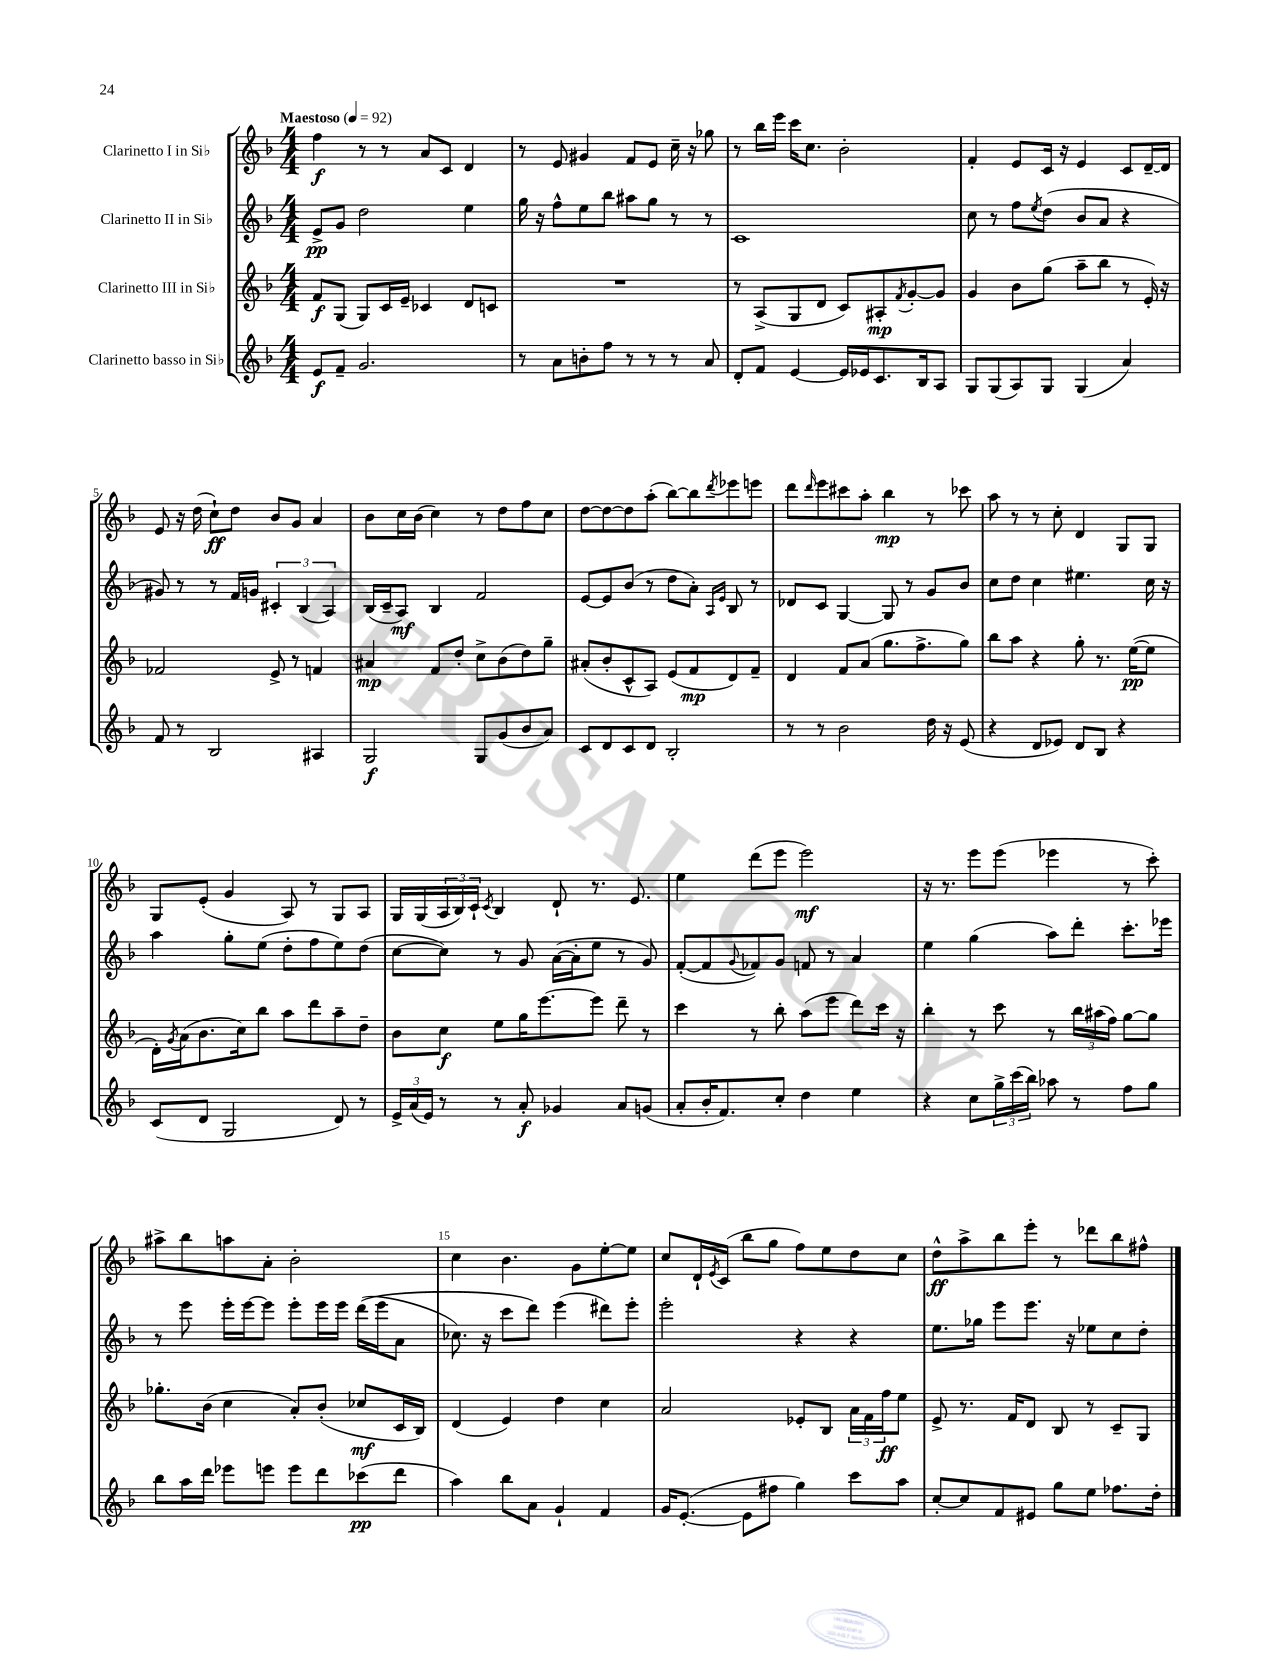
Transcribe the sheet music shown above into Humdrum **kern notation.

**kern	**dynam	**kern	**dynam	**kern	**dynam	**kern	**dynam
*part4	*part4	*part3	*part3	*part2	*part2	*part1	*part1
*staff4	*staff4	*staff3	*staff3	*staff2	*staff2	*staff1	*staff1
*I"Clarinetto basso in Si♭	*	*I"Clarinetto III in Si♭	*	*I"Clarinetto II in Si♭	*	*I"Clarinetto I in Si♭	*
*clefG2	*	*clefG2	*	*clefG2	*	*clefG2	*
*k[b-]	*	*k[b-]	*	*k[b-]	*	*k[b-]	*
*M4/4	*	*M4/4	*	*M4/4	*	*M4/4	*
*MM92	*	*MM92	*	*MM92	*	*MM92	*
=1	=1	=1	=1	=1	=1	=1	=1
!	!	!	!	!	!	!LO:TX:a:B:t=Maestoso	!
8e/L	f	8f/L	f	8e^/L	pp	4ff\	f
8f~/J	.	(8G/J	.	8g/J	.	.	.
2.g/	.	8G/L)	.	2dd\	.	8r	.
.	.	16c/L	.	.	.	8r	.
.	.	16e~/JJ	.	.	.	.	.
.	.	4c-X/	.	.	.	8a/L	.
.	.	.	.	.	.	8c/J	.
.	.	8d/L	.	4ee\	.	4d/	.
.	.	8cn/J	.	.	.	.	.
=2	=2	=2	=2	=2	=2	=2	=2
8r	.	1r	.	16gg\	.	8r	.
.	.	.	.	16r	.	.	.
8a\L	.	.	.	8ff^^\L	.	8e/	.
8bn'\	.	.	.	8ee\	.	4g#X/	.
8ff\J	.	.	.	8bb-\J	.	.	.
8r	.	.	.	8aa#X\L	.	8f/L	.
8r	.	.	.	8gg\J	.	8e/J	.
8r	.	.	.	8r	.	16cc~\	.
.	.	.	.	.	.	16r	.
8a/	.	.	.	8r	.	8gg-X\	.
=3	=3	=3	=3	=3	=3	=3	=3
8d'/L	.	8r	.	1c	.	8r	.
8f/J	.	(8A^/L	.	.	.	16bb-\LL	.
.	.	.	.	.	.	16eee\JJ	.
[4e/	.	8G/	.	.	.	16ccc\KL	.
.	.	.	.	.	.	8.cc\J	.
.	.	8d/J	.	.	.	.	.
16e/LL]	.	8c/L)	.	.	.	2b-'\	.
16e-X/J	.	.	.	.	.	.	.
8.c/	.	8A#X'/	mp	.	.	.	.
.	.	8qf/	.	.	.	.	.
.	.	[8g'/	.	.	.	.	.
16B-/k	.	.	.	.	.	.	.
8A/J	.	8g/J]	.	.	.	.	.
=4	=4	=4	=4	=4	=4	=4	=4
8G/L	.	4g/	.	8cc\	.	4f'/	.
(8G/	.	.	.	8r	.	.	.
8A/)	.	8b-\L	.	8ff\L	.	8e/L	.
.	.	.	.	8qee/	.	.	.
8G/J	.	(8gg\J	.	(8dd\J	.	16c/Jk	.
.	.	.	.	.	.	16r	.
(4G/	.	8aa~\L	.	8b-/L	.	4e/	.
.	.	8bb-\J	.	8a/J	.	.	.
4a/)	.	8r	.	4r	.	8c/L	.
.	.	16e'/)	.	.	.	[16d~/L	.
.	.	16r	.	.	.	16d/JJ]	.
!!LO:LB:g=z
=5	=5	=5	=5	=5	=5	=5	=5
8f/	.	2f-X/	.	8g#X/)	.	8e/	.
8r	.	.	.	8r	.	16r	.
.	.	.	.	.	.	(16dd\	.
2B-/	.	.	.	8r	.	8cc`\L)	ff
.	.	.	.	16f/LL	.	8dd\J	.
.	.	.	.	16gn/JJ	.	.	.
.	.	8e^/	.	6c#X'/	.	8b-/L	.
.	.	8r	.	.	.	8g/J	.
.	.	.	.	(6B-/	.	.	.
4A#X/	.	4fn/	.	.	.	4a/	.
.	.	.	.	6A/)	.	.	.
=6	=6	=6	=6	=6	=6	=6	=6
2G/	f	4a#X/	mp	(16B-/LL	.	8b-\L	.
.	.	.	.	16c~/J	.	.	.
.	.	.	.	8A/J)	mf	16cc\L	.
.	.	.	.	.	.	(16b-\JJ	.
.	.	8f/L	.	4B-/	.	4cc\)	.
.	.	8dd'/J	.	.	.	.	.
8G/L	.	8cc^\L	.	2f/	.	8r	.
(8g/	.	(8b-\	.	.	.	8dd\L	.
8b-/	.	8dd\)	.	.	.	8ff\	.
8a/J)	.	8gg~\J	.	.	.	8cc\J	.
=7	=7	=7	=7	=7	=7	=7	=7
8c/L	.	(8a#X'/L	.	[8e/L	.	[8dd\L	.
8d/	.	8b-'/	.	8e/]	.	8dd\_	.
8c/	.	8c^^/	.	(8b-/J	.	8dd\]	.
8d/J	.	8A/J)	.	8r	.	(8aa'\J	.
2B-'/	.	(8e/L	.	8dd\L	.	[8bb-\L)	.
.	.	8f/	mp	8a'\J)	.	8bb-\]	.
.	.	.	.	16qqA/LL	.	.	.
.	.	.	.	16qqe/JJ	.	8qddd/	.
.	.	8d/)	.	8B-/	.	8eee-X\	.
.	.	8f~/J	.	8r	.	8eeen\J	.
=8	=8	=8	=8	=8	=8	=8	=8
8r	.	4d/	.	8d-X/L	.	8ddd\L	.
.	.	.	.	.	.	16qqddd/	.
8r	.	.	.	8c/J	.	8eee\	.
2b-\	.	8f/L	.	[4G/	.	8ccc#X\	.
.	.	(8a/J	.	.	.	8aa'\J	.
.	.	8.gg\L	.	8G/]	.	4bb-\	mp
.	.	.	.	8r	.	.	.
.	.	8.ff^\	.	.	.	.	.
16dd\	.	.	.	8g/L	.	8r	.
16r	.	.	.	.	.	.	.
(8e/	.	8gg\J)	.	8b-/J	.	8ccc-X\	.
=9	=9	=9	=9	=9	=9	=9	=9
4r	.	8bb-\L	.	8cc\L	.	8aa\	.
.	.	8aa\J	.	8dd\J	.	8r	.
8d/L	.	4r	.	4cc\	.	8r	.
8e-X/J)	.	.	.	.	.	8cc'\	.
8d/L	.	8gg'\	.	4.ee#X\	.	4d/	.
8B-/J	.	8.r	.	.	.	.	.
4r	.	.	.	.	.	8G/L	.
.	.	([16ee\KL	pp	.	.	.	.
.	.	8ee\J]	.	16cc\	.	8G/J	.
.	.	.	.	16r	.	.	.
!!LO:LB:g=z
=10	=10	=10	=10	=10	=10	=10	=10
(8c/L	.	16d'\LL)	.	4aa\	.	8G/L	.
.	.	8qg/	.	.	.	.	.
.	.	(16a\J	.	.	.	.	.
8d/J	.	8.b-\	.	.	.	(8e'/J	.
2G/	.	.	.	8gg'\L	.	4g/	.
.	.	16cc\k)	.	.	.	.	.
.	.	8bb-\J	.	(8ee\J	.	.	.
.	.	8aa\L	.	8dd'\L	.	8A/)	.
.	.	8ddd\	.	8ff\	.	8r	.
8d/)	.	8aa~\	.	8ee\)	.	8G/L	.
8r	.	8dd~\J	.	(8dd\J	.	8A/J	.
=11	=11	=11	=11	=11	=11	=11	=11
24e^/LL	.	8b-\L	.	[8cc\L	.	16G/LL	.
(24a/	.	.	.	.	.	.	.
.	.	.	.	.	.	(16G/	.
24e/JJ)	.	.	.	.	.	.	.
8r	.	8cc\J	f	8cc\J])	.	24A/	.
.	.	.	.	.	.	24B-/)	.
.	.	.	.	.	.	24c`/JJ	.
.	.	.	.	.	.	8qc/	.
8r	.	8ee\L	.	8r	.	4B-/	.
8a'/	f	16gg\K	.	8g/	.	.	.
.	.	[8.eee\	.	.	.	.	.
4g-X/	.	.	.	([16a\LL	.	8d`/	.
.	.	.	.	16a'\J]	.	.	.
.	.	8eee\J]	.	8ee\J	.	8.r	.
8a/L	.	8ddd~\	.	8r	.	.	.
.	.	.	.	.	.	8.e/	.
(8gn/J	.	8r	.	8g/)	.	.	.
=12	=12	=12	=12	=12	=12	=12	=12
8a'/L	.	4ccc\	.	([8f'/L	.	4ee\	.
16b-'/K	.	.	.	8f/]	.	.	.
8.f/)	.	.	.	.	.	.	.
.	.	.	.	8qqg/	.	.	.
.	.	8r	.	8f-X/)	.	(8ddd\L	.
8cc'/J	.	8bb-'\	.	8g/J	.	8eee\J	.
4dd\	.	(8aa\L	.	8fn/	.	2eee\)	mf
.	.	8eee\J	.	8r	.	.	.
4ee\	.	8ddd\L)	.	4a/	.	.	.
.	.	16ccc\Jk	.	.	.	.	.
.	.	16r	.	.	.	.	.
=13	=13	=13	=13	=13	=13	=13	=13
4r	.	4bb-'\	.	4ee\	.	16r	.
.	.	.	.	.	.	8.r	.
8cc\L	.	8r	.	(4gg\	.	8eee\L	.
24gg^\L	.	8ccc\	.	.	.	(8eee\J	.
(24ccc\	.	.	.	.	.	.	.
24bb-\JJ)	.	.	.	.	.	.	.
8aa-X\	.	8r	.	8aa\L)	.	4eee-X\	.
8r	.	24bb-\LL	.	8ddd'\J	.	.	.
.	.	(24aa#X\	.	.	.	.	.
.	.	24ff\JJ)	.	.	.	.	.
8ff\L	.	[8gg\L	.	8.ccc'\L	.	8r	.
8gg\J	.	8gg\J]	.	.	.	8ccc'\)	.
.	.	.	.	16eee-X\Jk	.	.	.
!!LO:LB:g=z
=14	=14	=14	=14	=14	=14	=14	=14
8bb-\L	.	8.gg-X'\L	.	8r	.	8aa#X^\L	.
16aa\L	.	.	.	8eee\	.	8bb-\	.
16ddd\JJ	.	(16b-\Jk	.	.	.	.	.
8eee-X\L	.	4cc\	.	16eee'\LL	.	8aan\	.
.	.	.	.	[16eee\J	.	.	.
8eeen\J	.	.	.	8eee\J]	.	8a'\J	.
8eee\L	.	8a'/L)	.	8eee'\L	.	2b-'\	.
8ddd\	.	(8b-'/J	.	16eee\L	.	.	.
.	.	.	.	16eee\JJ	.	.	.
(8ccc-X\	pp	8cc-X/L	mf	((16ddd\LL	.	.	.
.	.	.	.	16eee\J	.	.	.
8ddd\J	.	16c/L	.	8a\J	.	.	.
.	.	16B-/JJ)	.	.	.	.	.
=15	=15	=15	=15	=15	=15	=15	=15
4aa\)	.	(4d/	.	8.cc-X\)	.	4cc\	.
.	.	.	.	16r	.	.	.
8bb-\L	.	4e/)	.	8ccc\L	.	4.b-\	.
8a\J	.	.	.	8ddd\J)	.	.	.
4g`/	.	4dd\	.	(4eee\	.	.	.
.	.	.	.	.	.	8g\L	.
4f/	.	4cc\	.	8ddd#X\L)	.	[8ee'\	.
.	.	.	.	8eee'\J	.	8ee\J]	.
=16	=16	=16	=16	=16	=16	=16	=16
16g/KL	.	2a/	.	2eee'\	.	8cc/L	.
([8.e'/J	.	.	.	.	.	.	.
.	.	.	.	.	.	16d`/L	.
.	.	.	.	.	.	8qe/	.
.	.	.	.	.	.	(16c/JJ	.
8e\L]	.	.	.	.	.	8bb-\L	.
8ff#X\J	.	.	.	.	.	8gg\J	.
4gg\)	.	8e-X'/L	.	4r	.	8ff\L)	.
.	.	8B-/J	.	.	.	8ee\	.
8ccc\L	.	24a\LL	.	4r	.	8dd\	.
.	.	24f\	.	.	.	.	.
.	.	24ff\J	ff	.	.	.	.
8aa\J	.	8ee\J	.	.	.	8cc\J	.
=17	=17	=17	=17	=17	=17	=17	=17
[8cc'/L	.	8e^/	.	8.ee\L	.	8dd^^\L	ff
8cc/]	.	8.r	.	.	.	8aa^\	.
.	.	.	.	16gg-X\Jk	.	.	.
8f/	.	.	.	8eee\L	.	8bb-\	.
.	.	16f/KL	.	.	.	.	.
8e#X/J	.	8d/J	.	8.eee\J	.	8eee'\J	.
8gg\L	.	8B-/	.	.	.	8r	.
.	.	.	.	16r	.	.	.
8ee\J	.	8r	.	8ee-X\L	.	8ddd-X\L	.
8.ff-X\L	.	8c~/L	.	8cc\	.	8bb-\	.
.	.	8G/J	.	8dd'\J	.	8ff#X^^\J	.
16dd'\Jk	.	.	.	.	.	.	.
==	==	==	==	==	==	==	==
*-	*-	*-	*-	*-	*-	*-	*-
